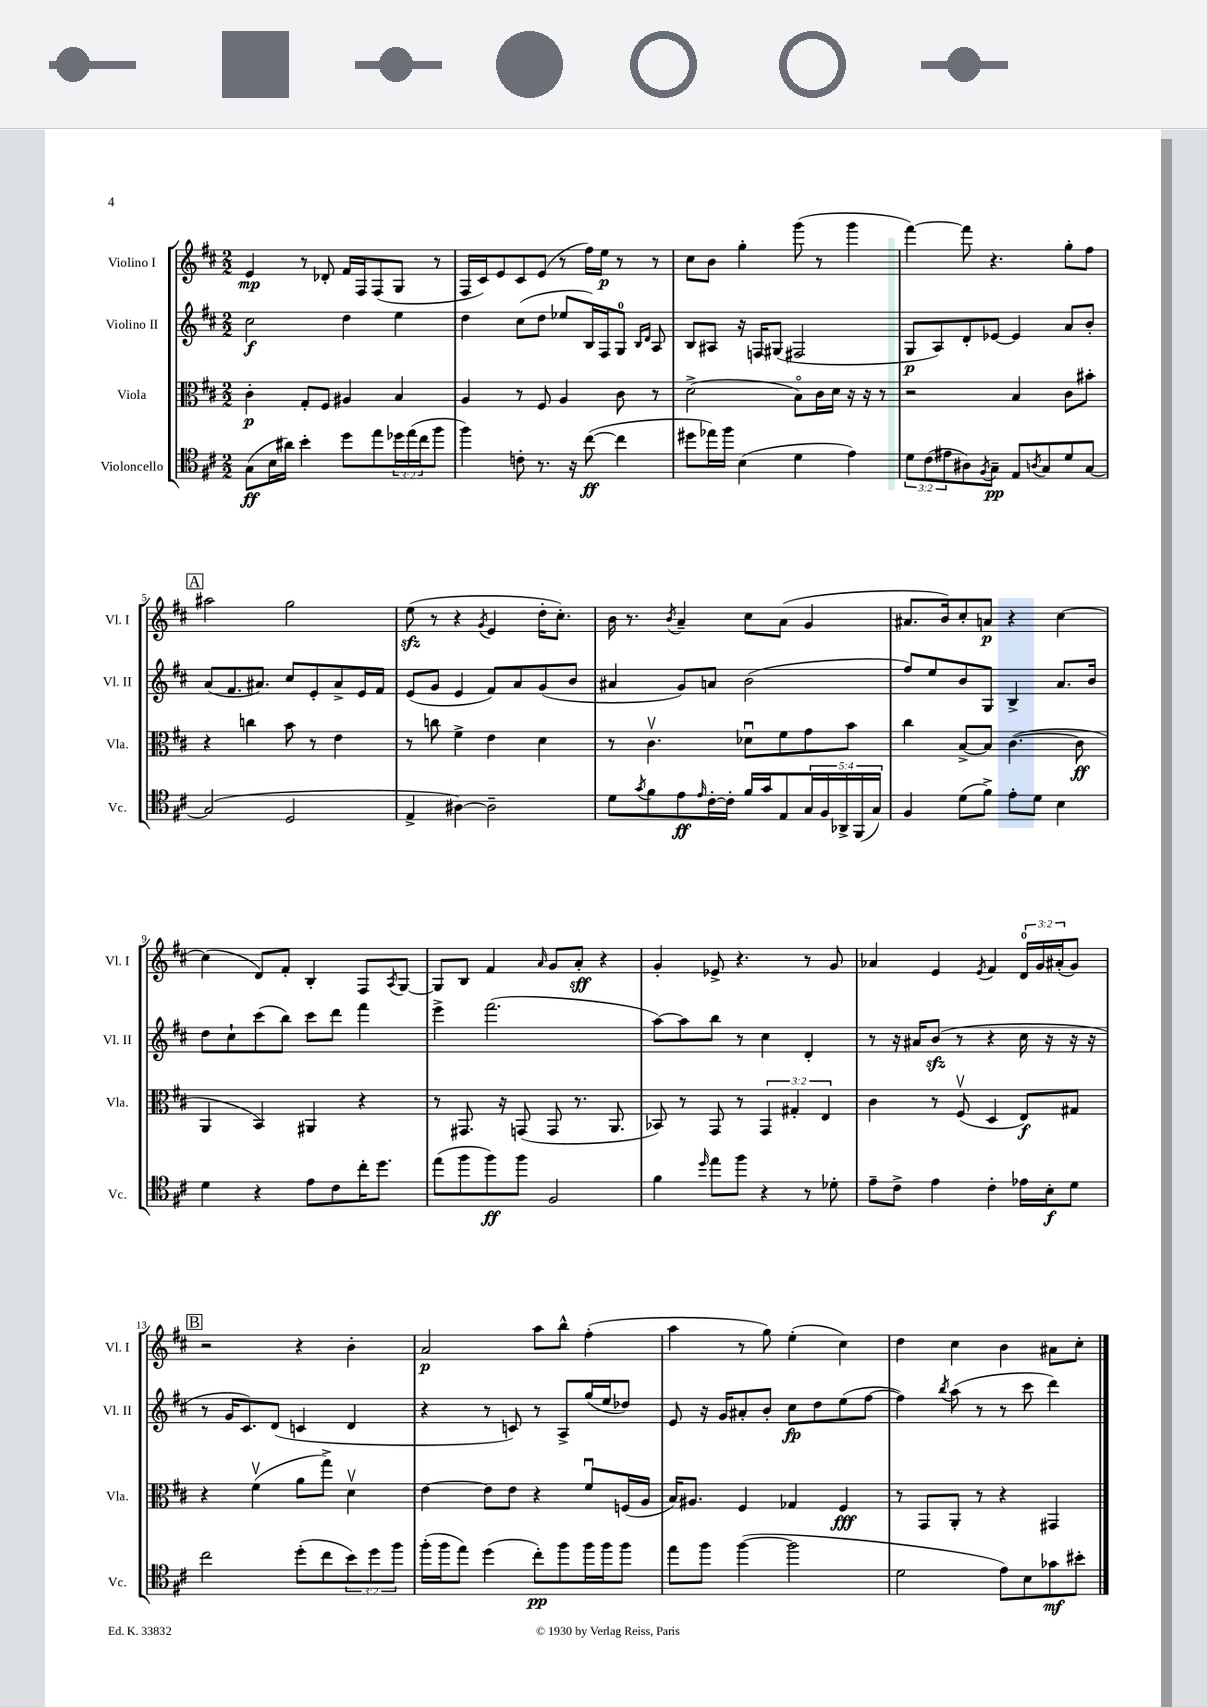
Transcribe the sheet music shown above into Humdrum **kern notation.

**kern	**dynam	**kern	**dynam	**kern	**dynam	**kern	**dynam
*part4	*part4	*part3	*part3	*part2	*part2	*part1	*part1
*staff4	*staff4	*staff3	*staff3	*staff2	*staff2	*staff1	*staff1
*I"Violoncello	*	*I"Viola	*	*I"Violino II	*	*I"Violino I	*
*I'Vc.	*	*I'Vla.	*	*I'Vl. II	*	*I'Vl. I	*
*clefC4	*	*clefC3	*	*clefG2	*	*clefG2	*
*k[f#c#]	*	*k[f#c#]	*	*k[f#c#]	*	*k[f#c#]	*
*M2/2	*	*M2/2	*	*M2/2	*	*M2/2	*
=1	=1	=1	=1	=1	=1	=1	=1
(8G\L	ff	4c#'\	p	2cc#\	f	4e/	mp
16B\L	.	.	.	.	.	.	.
16a#X\JJ)	.	.	.	.	.	.	.
4b'\	.	8G'/L	.	.	.	8r	.
.	.	8F#/J	.	.	.	8d-X'/	.
8dd\L	.	4A#X/	.	4dd\	.	16f#/LL	.
.	.	.	.	.	.	16F#/J	.
8ee\	.	.	.	.	.	(8F#/	.
24dd-X\L	.	4B/	.	4ee\	.	8G/J	.
(24ee\	.	.	.	.	.	.	.
24cc#\J	.	.	.	.	.	.	.
8ff#\J	.	.	.	.	.	8r	.
=2	=2	=2	=2	=2	=2	=2	=2
4ff#\)	.	4A/	.	4dd\	.	16F#/LL	.
.	.	.	.	.	.	16c#/J)	.
.	.	.	.	.	.	8e/	.
8cn'\	.	8r	.	(8cc#\L	.	8c#/	.
8.r	.	8F#/	.	8dd\J	.	(8e/J	.
.	.	4A/	.	8ee-X/L	.	8r	.
16r	.	.	.	.	.	.	.
([8cc#\	ff	.	.	16B/L)	.	16ff#\LL)	.
.	.	.	.	16F#/J	.	16ee\JJ	p
4cc#\]	.	8c#\	.	8G/J	.	8r	.
.	.	.	.	16qqB/LL	.	.	.
.	.	.	.	16qqd/JJ	.	.	.
.	.	8r	.	8A/	.	8r	.
=3	=3	=3	=3	=3	=3	=3	=3
8dd#X\L	.	(2d^\	.	8B/L	.	8cc#\L	.
16ee-X\L)	.	.	.	8A#X/J	.	8b\J	.
16ff#\JJ	.	.	.	.	.	.	.
(4B\	.	.	.	16r	.	4gg'\	.
.	.	.	.	16Fn/KL	.	.	.
.	.	.	.	(8G#X/J	.	.	.
4d\	.	8B\L)	.	2F#X/	.	(8ggg\	.
.	.	16c#\L	.	.	.	8r	.
.	.	16d\JJ	.	.	.	.	.
4e\)	.	16r	.	.	.	4ggg\	.
.	.	16r	.	.	.	.	.
.	.	8r	.	.	.	.	.
=4	=4	=4	=4	=4	=4	=4	=4
12d\L	.	2r	.	8G/L	p	[4fff#\)	.
(12c#\	.	.	.	.	.	.	.
.	.	.	.	8A/)	.	.	.
12e#X\	.	.	.	.	.	.	.
8A#X\)	.	.	.	8d'/	.	8fff#\]	.
8qF#/	.	.	.	.	.	.	.
8G~\J	pp	.	.	[8e-X/J	.	4.r	.
8E/L	.	4B/	.	4e-/]	.	.	.
8qAn/	.	.	.	.	.	.	.
8G/	.	.	.	.	.	.	.
8d/	.	8c#\L	.	8a/L	.	8gg'\L	.
[8G/J	.	8b#X'\J	.	8b'/J	.	8ff#\J	.
!!LO:LB:g=z
!!LO:REH:place=s1:t=A
=5	=5	=5	=5	=5	=5	=5	=5
(2G/]	.	4r	.	(8a/L	.	2aa#X\	.
.	.	.	.	8.f#/	.	.	.
.	.	4ccn\	.	.	.	.	.
.	.	.	.	8.a#X/J)	.	.	.
2D/	.	8b\	.	8cc#/L	.	2gg\	.
.	.	8r	.	8e'/	.	.	.
.	.	4e\	.	8a#^/	.	.	.
.	.	.	.	16e/L	.	.	.
.	.	.	.	16f#/JJ	.	.	.
=6	=6	=6	=6	=6	=6	=6	=6
4E^/	.	8r	.	(8e/L	.	(8eezz\	.
.	.	8ccn\	.	8g/J	.	8r	.
[4A#X\)	.	4f#^\	.	4e/	.	4r	.
.	.	.	.	.	.	8qg/	.
2A#~\]	.	4e\	.	8f#/L)	.	4e/	.
.	.	.	.	8a/	.	.	.
.	.	4d\	.	(8g/	.	16dd'\KL	.
.	.	.	.	.	.	8.cc#'\J)	.
.	.	.	.	8b/J	.	.	.
=7	=7	=7	=7	=7	=7	=7	=7
8d\L	.	8r	.	4a#X/	.	16b\	.
.	.	.	.	.	.	8.r	.
8qg/	.	.	.	.	.	.	.
8f#\	.	4.c#v\	.	.	.	.	.
.	.	.	.	.	.	8qb/	.
8e\	ff	.	.	8g/L)	.	4a~/	.
16qqe/	.	.	.	.	.	.	.
[16c#'\L	.	.	.	8an/J	.	.	.
16c#'\JJ]	.	.	.	.	.	.	.
16f#/LL	.	8d-Xu\L	.	(2b\	.	8cc#\L	.
16g/J	.	.	.	.	.	.	.
8E/	.	8f#\	.	.	.	(8a\J	.
20G/L	.	8g\	.	.	.	4g/	.
20F#/	.	.	.	.	.	.	.
20AA-X^/	.	.	.	.	.	.	.
.	.	8b\J	.	.	.	.	.
(20FF#/	.	.	.	.	.	.	.
20G/JJ)	.	.	.	.	.	.	.
=8	=8	=8	=8	=8	=8	=8	=8
4F#/	.	4cc#\	.	8ff#/L)	.	8.a#X/L	.
.	.	.	.	8ee/	.	.	.
.	.	.	.	.	.	16b/k)	.
(8d\L	.	[8B^/L	.	8b/	.	8cc#'/	.
8f#^\J)	.	8B/J]	.	8G/J	.	8an/J	p
8e'\L	.	([4.c#\	.	4B^/	.	4r	.
8d\J	.	.	.	.	.	.	.
4B\	.	.	.	8.a/L	.	[4cc#\	.
.	.	8c#\]	ff	.	.	.	.
.	.	.	.	16b/Jk	.	.	.
!!LO:LB:g=z
=9	=9	=9	=9	=9	=9	=9	=9
4d\	.	4AA/	.	8dd\L	.	(4cc#\]	.
.	.	.	.	8cc#`\	.	.	.
4r	.	4BB/)	.	(8ccc#\	.	8d/L)	.
.	.	.	.	8bb\J)	.	8f#'/J	.
8e\L	.	4AA#X/	.	8ccc#\L	.	4B'/	.
8c#\	.	.	.	8ddd\J	.	.	.
16cc#'\K	.	4r	.	4fff#\	.	8F#/L	.
8.dd\J	.	.	.	.	.	.	.
.	.	.	.	.	.	8qA/	.
.	.	.	.	.	.	[8G/J	.
=10	=10	=10	=10	=10	=10	=10	=10
(8ee\L	.	8r	.	4eee^\	.	8G/L]	.
8ff#\	.	8.GG#X/	.	.	.	8B/J	.
8ff#\)	ff	.	.	(2.fff#\	.	4f#/	.
.	.	16r	.	.	.	.	.
8ff#\J	.	(8GGn/	.	.	.	.	.
.	.	.	.	.	.	16qqa/	.
2F#/	.	8GG/	.	.	.	8g/L	.
.	.	8.r	.	.	.	8a'/J	sff
.	.	.	.	.	.	4r	.
.	.	8.AA/	.	.	.	.	.
=11	=11	=11	=11	=11	=11	=11	=11
4f#\	.	8BB-X/)	.	[8aa\L)	.	4g'/	.
.	.	8r	.	8aa\]	.	.	.
16qqdd/	.	.	.	.	.	.	.
8ee\L	.	8GG/	.	8bb\J	.	8e-X^/	.
8ff#\J	.	8r	.	8r	.	4.r	.
4r	.	6GG/	.	4cc#\	.	.	.
.	.	6G#X'/	.	.	.	.	.
8r	.	.	.	4d'/	.	8r	.
.	.	6E/	.	.	.	.	.
8d-X'\	.	.	.	.	.	8g/	.
=12	=12	=12	=12	=12	=12	=12	=12
8e~\L	.	4c#\	.	8r	.	4a-X/	.
8c#^\J	.	.	.	16r	.	.	.
.	.	.	.	16a#X/KL	.	.	.
4e\	.	8r	.	(8bzz/J	.	4e/	.
.	.	(8F#v/	.	8r	.	.	.
.	.	.	.	.	.	8qe/	.
4c#'\	.	4D/	.	4r	.	4f#/	.
16e-X\LL	.	8E/L)	f	16cc#\	.	24d/LL	.
.	.	.	.	.	.	24g/	.
16B'\J	f	.	.	16r	.	.	.
.	.	.	.	.	.	(24a#X'/J	.
8d\J	.	8G#X/J	.	16r	.	8g/J)	.
.	.	.	.	16r	.	.	.
!!LO:LB:g=z
!!LO:REH:place=s1:t=B
=13	=13	=13	=13	=13	=13	=13	=13
2cc#\	.	4r	.	8r	.	2r	.
.	.	.	.	16g/KL	.	.	.
.	.	.	.	8.c#/)	.	.	.
.	.	(4f#v\	.	.	.	.	.
.	.	.	.	(8d/J	.	.	.
(8dd'\L	.	8a\L	.	4cn/	.	4r	.
8cc#\	.	8gg^\J)	.	.	.	.	.
12b\)	.	4dv\	.	4d/	.	4b'\	.
12dd\	.	.	.	.	.	.	.
12ff#\J	.	.	.	.	.	.	.
=14	=14	=14	=14	=14	=14	=14	=14
(16ff#'\LL	.	[4e\	.	4r	.	2a/	p
16ff#\J	.	.	.	.	.	.	.
8ee\J)	.	.	.	.	.	.	.
(4dd\	.	8e\L]	.	8r	.	.	.
.	.	8e\J	.	8cn/)	.	.	.
8cc#'\L)	pp	4r	.	8r	.	8aa\L	.
8ff#\	.	.	.	8A^/L	.	8bb^^\J	.
16ff#\L	.	8f#u/L	.	(16gg/L	.	(4ff#'\	.
16ff#\J	.	.	.	16ee/J	.	.	.
8ff#\J	.	(16Fn/L	.	8dd-X/J)	.	.	.
.	.	16A/JJ	.	.	.	.	.
=15	=15	=15	=15	=15	=15	=15	=15
8ee\L	.	16B/KL)	.	8e/	.	4aa\	.
.	.	8.A#X/J	.	.	.	.	.
8ff#\J	.	.	.	16r	.	.	.
.	.	.	.	16g/KL	.	.	.
([4ff#\	.	4F#/	.	8a#X'/	.	8r	.
.	.	.	.	8b'/J	.	8gg\)	.
2ff#\]	.	4G-X/	.	8cc#\L	fp	(4ee'\	.
.	.	.	.	8dd\	.	.	.
.	.	4F#/	fff	(8ee\	.	4cc#\)	.
.	.	.	.	[8ff#\J	.	.	.
=16	=16	=16	=16	=16	=16	=16	=16
2d\	.	8r	.	4ff#\])	.	4dd\	.
.	.	8GG/L	.	.	.	.	.
.	.	.	.	8qbb/	.	.	.
.	.	8AA'/J	.	(8aa\	.	4cc#\	.
.	.	8r	.	8r	.	.	.
8e\L)	.	4r	.	8r	.	4b\	.
8B\	.	.	.	8ccc#\	.	.	.
8g-X\	mf	4GG#X/	.	4ddd\)	.	8a#X\L	.
8b#X'\J	.	.	.	.	.	8cc#'\J	.
==	==	==	==	==	==	==	==
*-	*-	*-	*-	*-	*-	*-	*-
